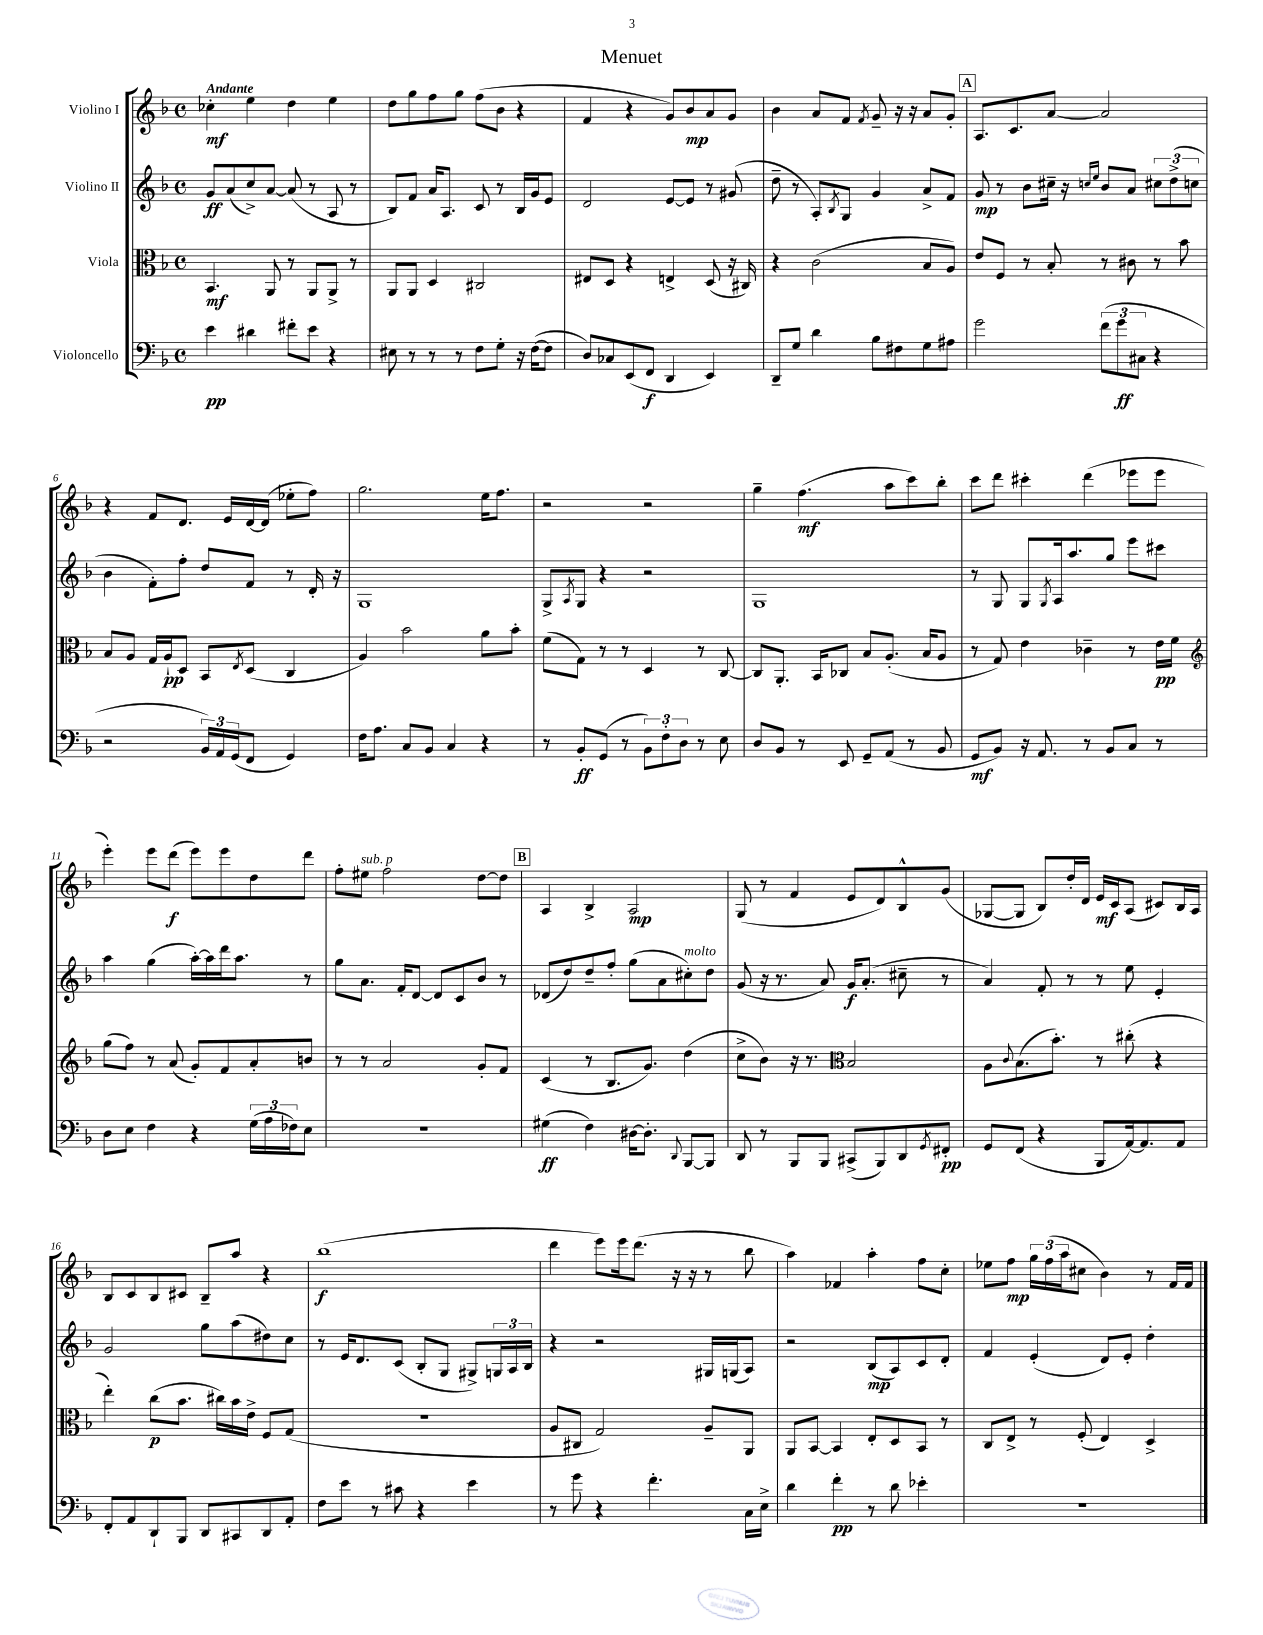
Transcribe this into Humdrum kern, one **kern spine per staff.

**kern	**kern	**kern	**kern
*staff4	*staff3	*staff2	*staff1
*clefF4	*clefC3	*clefG2	*clefG2
*k[b-]	*k[b-]	*k[b-]	*k[b-]
*M4/4	*M4/4	*M4/4	*M4/4
*met(c)	*met(c)	*met(c)	*met(c)
4e\	4.BB-/	8g/L	4cc-'\
.	.	(8a/	.
4d#\	.	8cc^/)	4ee\
.	8AA/	[8a/J	.
8f#'\L	8r	(8a/]	4dd\
8e\J	8AA/L	8r	.
4r	8AA^/J	8A/	4ee\
.	8r	8r	.
=	=	=	=
8E#\	8AA/L	8B-/L)	8dd\L
8r	8AA/J	8f/J	8gg\
8r	4D/	16a/LK	8ff\
.	.	8.A/J	.
8r	.	.	8gg\J
8F\L	2C#/	8c/	(8ff\L
8G'\J	.	8r	8b-\J
16r	.	16B-/LL	4r
([16F\LK	.	16g/J	.
8F\]J	.	8e/J	.
=	=	=	=
8D/L)	8E#/L	2d/	4f/
8C-/	8D/J	.	.
(8EE/	4r	.	4r
8FF/J	.	.	.
4DD/	4E^/	[8e/L	8g/L)
.	.	8e/]J	8b-/
4EE/)	(8D/	8r	8a/
.	16r	(8g#/	8g/J
.	16C#/)	.	.
=	=	=	=
8DD~/L	4r	8dd~\	4b-\
8G/J	.	8r	.
4d\	(2c\	8A'/L)	8a/L
.	.	8qB-/	.
.	.	8G/J	8f/J
.	.	.	8qf/
8B-\L	.	4g/	8g~/
8F#\	.	.	16r
.	.	.	16r
8G\	8B-/L	8a^/L	8a/L
8A#\J	8A/J)	8f/J	8g'/J
=	=	=	=
2g\	8e/L	8g/	8.A/L
.	8F/J	8r	.
.	.	.	8.c/
.	8r	8b-\L	.
.	8B-'/	16cc#~\Jk	[8a/J
.	.	16r	.
.	.	16qqcc/LL	.
.	.	16qqee/JJ	.
(12f\L	8r	8b-/L	2a/]
12g\	.	.	.
.	8c#\	8a/J	.
12C#\J	.	.	.
4r	8r	12cc#\L	.
.	.	(12dd^\	.
.	8b-\	.	.
.	.	12cc\J	.
=	=	=	=
2r	8B-/L	4b-\	4r
.	8A/J	.	.
.	16G/LL	8f'\L)	8f/L
.	16A`/J	.	.
.	8D/J	8ff'\J	8.d/J
24BB-/LL)	8BB-/L	8dd/L	.
24AA/	.	.	.
.	.	.	16e/LL
(24GG/J	.	.	.
.	8qE/	.	.
8FF/J	(8D/J	8f/J	[16d/
.	.	.	(16d/]JJ
4GG/)	4C/	8r	8ee-'\L
.	.	16d'/	8ff\J)
.	.	16r	.
=	=	=	=
16F\LK	4A/)	1G	2.gg\
8.A\J	.	.	.
8C/L	2b-\	.	.
8BB-/J	.	.	.
4C/	.	.	.
4r	8a\L	.	16ee\LK
.	.	.	8.ff\J
.	8b-'\J	.	.
=	=	=	=
8r	(8f\L	8G^/L	2r
.	.	8qA/	.
8BB-'/L	8G\J)	8G/J	.
(8GG/J	8r	4r	.
8r	8r	.	.
12BB-\L)	4D/	2r	2r
12F'\	.	.	.
12D\J	.	.	.
8r	8r	.	.
8E\	[8C/	.	.
=	=	=	=
8D/L	8C/]L	1G	4gg~\
8BB-/J	8.AA'/J	.	.
8r	.	.	(4.ff\
.	16BB-/LK	.	.
8EE/	8C-/J	.	.
8GG~/L	8B-/L	.	.
(8AA/J	(8.A'/J	.	8aa\L
8r	.	.	8ccc\)
.	16B-/LK	.	.
8BB-/	8A/J	.	8bb-'\J
=	=	=	=
8GG/L	8r	8r	8ccc\L
8BB-/J)	8G/)	8G/	8ddd\J
16r	4e\	8G/L	4ccc#'\
8.AA/	.	.	.
.	.	8qG/	.
.	.	16A/k	.
.	.	8.aa/	.
8r	4c-~\	.	(4ddd\
8BB-/L	.	8gg/J	.
8C/J	8r	8eee\L	8eee-\L
8r	16e\LL	8ccc#\J	8eee-\J
.	16f\JJ	.	.
=	=	=	=
*	*clefG2	*	*
8D\L	(8gg\L	4aa\	4eee'\)
8E\J	8ff\J)	.	.
4F\	8r	(4gg\	8eee\L
.	(8a/	.	(8ddd\J
4r	8g'/L)	[16aa'\LL)	8eee\L)
.	.	16aa\]	.
.	8f/	16ddd\J	8eee\
.	.	8.aa\J	.
(24G\LL	8a'/	.	8dd\
24A\	.	.	.
24F-\J)	.	.	.
8E\J	8b/J	8r	8ddd\J
=	=	=	=
1r	8r	8gg\L	8ff'\L
.	8r	8.a\J	8ee#\J
.	2a/	.	2ff\
.	.	16f'/LK	.
.	.	[8d/J	.
.	.	8d/]L	.
.	.	8c/	.
.	8g'/L	8b-/J	[8dd\L
.	8f/J	8r	8dd\]J
=	=	=	=
(4G#\	(4c/	(8d-/L	4A/
.	.	8dd/)	.
4F\)	8r	8dd~/	4B-^/
.	8.B-/L	8ff'/J	.
[16D#\LK	.	(8gg\L	2A/
8.D#'\]J	8.g/J)	.	.
.	.	8a\	.
8qqDD/	.	.	.
[8BBB-/L	(4dd\	8cc#'\)	.
8BBB-/]J	.	8dd\J	.
=	=	=	=
8DD/	8cc^\L	(8g/	(8G/
8r	8b-\J)	16r	8r
.	.	8.r	.
8BBB-/L	16r	.	4f/
.	8.r	.	.
8BBB-/J	.	8a/)	.
*	*clefC3	*	*
(8CC#^/L	2B-/	16g/LK	8e/L
.	.	(8.a'/J	.
8BBB-/)	.	.	8d/)
8DD/	.	8cc#~\	8B-^^/
8qGG/	.	.	.
8FF#'/J	.	8r	(8g/J
=	=	=	=
8GG/L	8A\L	4a/)	[8G-/L
.	8qqc/	.	.
(8FF/J	(8.B-\	.	8G-/]J
4r	.	8f'/	8B-/L)
.	8.b-'\J)	.	.
.	.	8r	16dd'/L
.	.	.	16d/JJ
8BBB-/L	8r	8r	16e/LL
.	.	.	16c/J
[16AA/k)	(8cc#'\	8ee\	(8A/J
8.AA/]	.	.	.
.	4r	4e'/	8c#/L)
8AA/J	.	.	16B-/L
.	.	.	16A/JJ
=	=	=	=
8FF'/L	4ee'\)	2g/	8B-/L
8AA/	.	.	8c/
8DD`/	(8cc\L	.	8B-/
8BBB-/J	8.b-\J	.	8c#/J
8DD/L	.	8gg\L	8B-~/L
.	16cc#\LL)	.	.
8CC#/	16b-\	(8aa\	8aa/J
.	16e^\JJ	.	.
8DD/	8F/L	8dd#\)	4r
8AA'/J	(8G/J	8cc\J	.
=	=	=	=
8F\L	1r	8r	(1bb-
8e\J	.	16e/LK	.
.	.	8.d/	.
8r	.	.	.
8c#\	.	(8c/J	.
4r	.	8B-'/L	.
.	.	8G/J	.
4e\	.	8G#^/L)	.
.	.	24G/L	.
.	.	24A/	.
.	.	24B-/JJ	.
=	=	=	=
8r	8A/L	4r	4ddd\
8g\	8C#/J	.	.
4r	2G/)	2r	8eee\L)
.	.	.	16eee\k
.	.	.	(8.ddd\J
4.f'\	.	.	.
.	.	.	16r
.	.	.	16r
.	8A~/L	16G#/LL	8r
.	.	(16G/J	.
16C\LL	8AA/J	8A/J)	8bb-\
16E^\JJ	.	.	.
=	=	=	=
4d\	8AA/L	2r	4aa\)
.	[8BB-/J	.	.
4f'\	4BB-/]	.	4f-/
8r	8E'/L	(8B-/L	4aa'\
8d\	8D/	8A/)	.
4e-'\	8BB-/J	8c/	8ff\L
.	8r	8d'/J	8cc'\J
=	=	=	=
1r	8C/L	4f/	8ee-\L
.	8E^/J	.	8ff\J
.	8r	(4e'/	24gg\LL
.	.	.	(24ff\
.	.	.	24aa\J
.	(8F'/	.	8cc#\J
.	4E/)	8d/L)	4b-\)
.	.	8e'/J	.
.	4D^/	4dd'\	8r
.	.	.	16f/LL
.	.	.	16f/JJ
==	==	==	==
*-	*-	*-	*-
